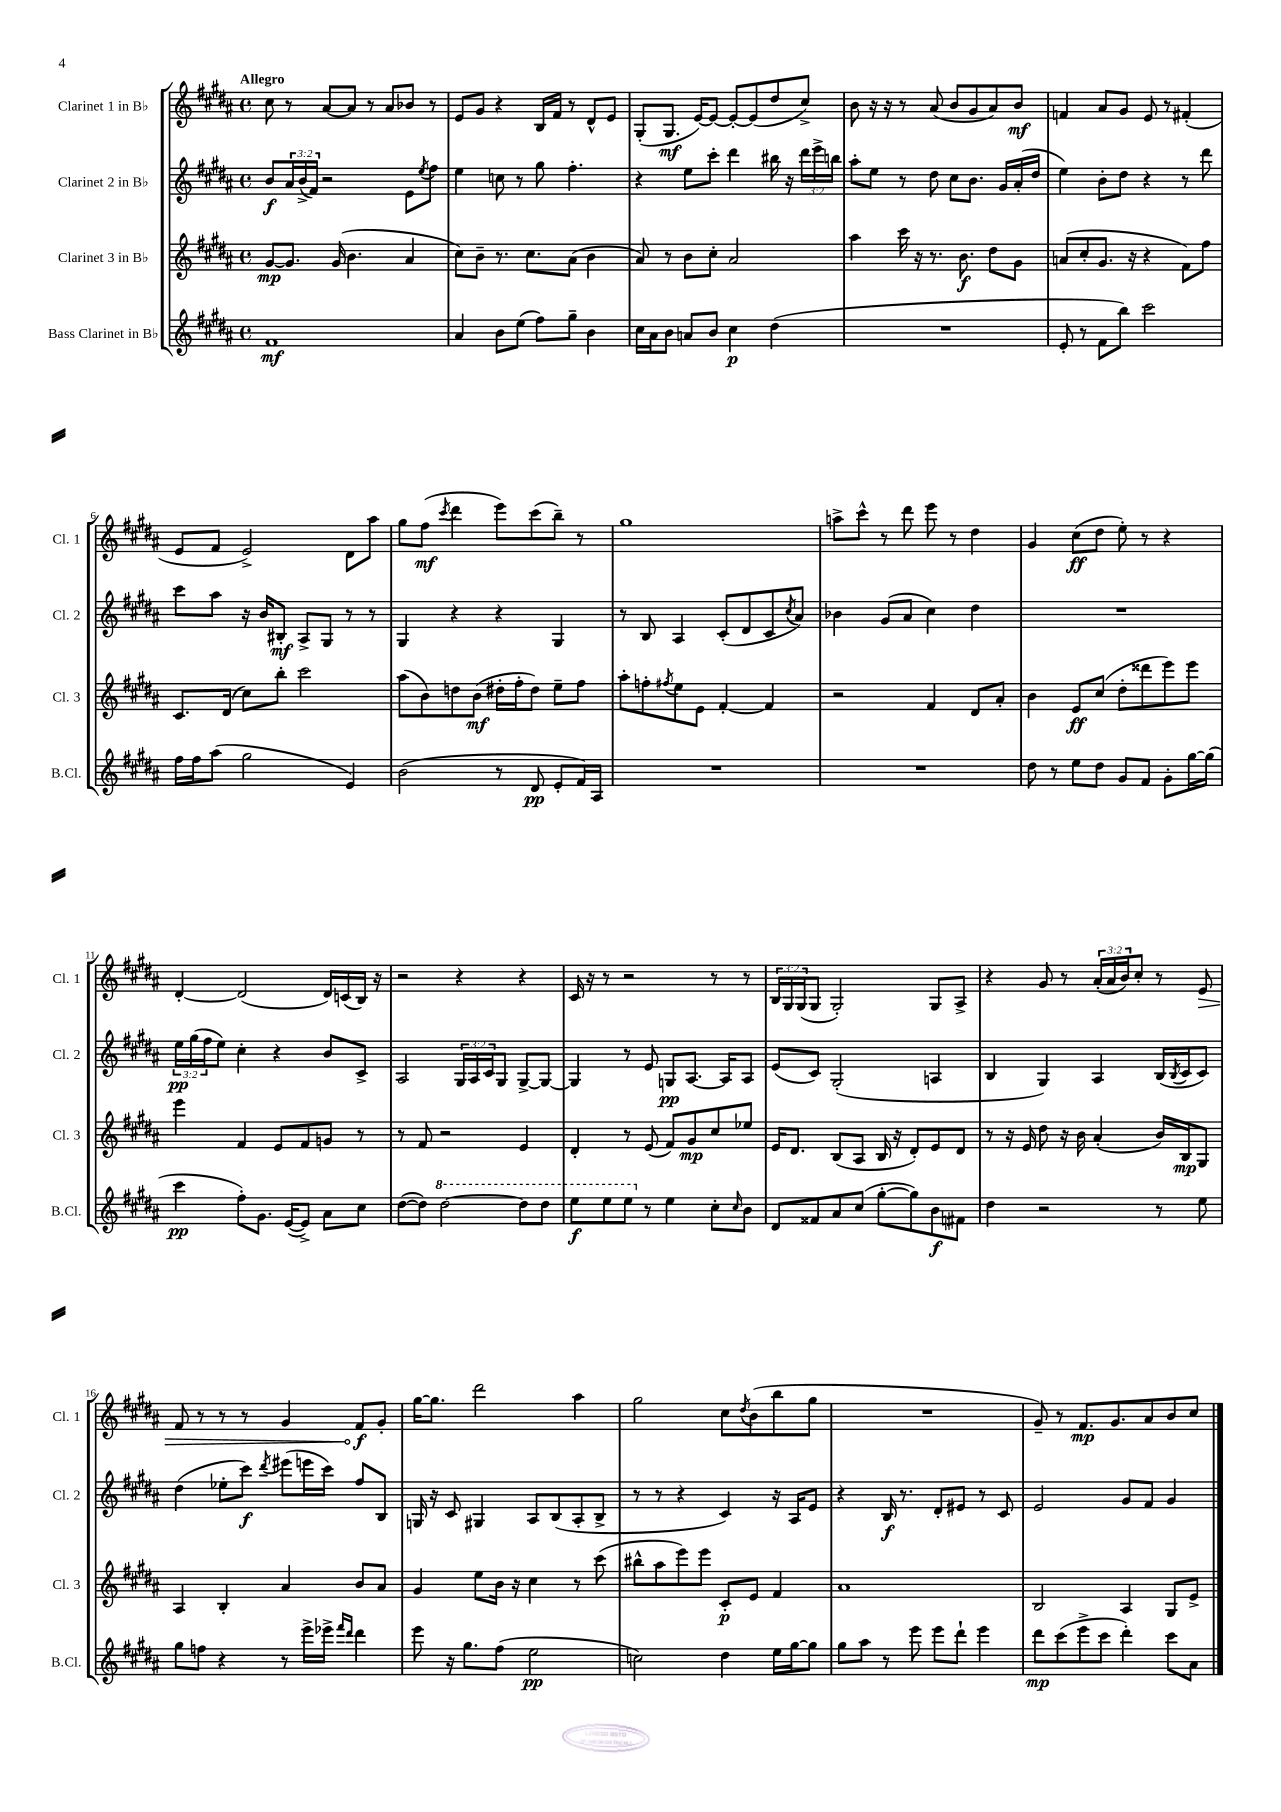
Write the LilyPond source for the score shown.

<<
\new StaffGroup <<
\new Staff = "s0" \with { instrumentName = "Clarinet 1 in Bb" shortInstrumentName = "Cl. 1" } {
    \clef treble \key b \major \defaultTimeSignature \time 4/4 \override Staff.TupletNumber.text = #tuplet-number::calc-fraction-text \tempo "Allegro"
    cis''8 r8 ais'8~ ais'8 r8 ais'8 bes'8 r8 |
    e'8 gis'8 r4 b16 fis'16 r8 dis'8-^ e'8 |
    gis8-.( gis8.\mf e'16~) e'8~ e'8~-. e'8( dis''8 cis''8->) |
    b'8 r16 r16 r8 ais'8( b'8 gis'8 ais'8) b'8\mf |
    f'4 ais'8 gis'8 e'8 r8 fis'4-.( |
    e'8 fis'8 e'2->) dis'8 ais''8 |
    gis''8 fis''8\mf( \acciaccatura { cis'''8 } dis'''4 e'''8) cis'''8( b''8--) r8 |
    gis''1 |
    a''8-> cis'''8-^ r8 dis'''8 e'''8 r8 dis''4 |
    gis'4 cis''8\ff( dis''8 e''8-.) r8 r4 |
    dis'4~-. dis'2( dis'16) c'16( b16) r16 |
    r2 r4 r4 |
    cis'16 r16 r8 r2 r8 r8 |
    \tuplet 3/2 { b16 gis16 gis16( } gis8 gis2-.) gis8 ais8-> |
    r4 gis'8 r8 \tuplet 3/2 { ais'16-.( ais'16 b'16) } cis''8-. r8 \once \override Hairpin.circled-tip = ##t e'8\> |
    fis'8 r8 r8 r8 gis'4 fis'8\f\! gis'8-. |
    gis''16~ gis''8. dis'''2 ais''4 |
    gis''2 cis''8 \acciaccatura { dis''8 } b'8( b''8 gis''8 |
    R1 |
    gis'8--) r8 fis'8.\mp gis'8. ais'8 b'8 cis''8 \bar "|." |
}
\new Staff = "s1" \with { instrumentName = "Clarinet 2 in Bb" shortInstrumentName = "Cl. 2" } {
    \clef treble \key b \major \defaultTimeSignature \time 4/4 \override Staff.TupletNumber.text = #tuplet-number::calc-fraction-text
    b'8\f \tuplet 3/2 { ais'16 b'16->( fis'16) } r2 e'8 \acciaccatura { e''8 } fis''8 |
    e''4 c''8 r8 gis''8 fis''4.-. |
    r4 e''8 cis'''8-. dis'''4 bis''16 r16 \tuplet 3/2 { dis'''16 e'''16-> b''16 } |
    ais''8-. e''8 r8 dis''8 cis''8 b'8. gis'16 ais'16-.( dis''16 |
    e''4) b'8-. dis''8 r4 r8 dis'''8 |
    cis'''8 ais''8 r16 b'16 bis8-.\mf ais8-> gis8 r8 r8 |
    gis4 r4 r4 gis4 |
    r8 b8 ais4 cis'8-.( dis'8 cis'8 \acciaccatura { cis''8 } ais'8) |
    bes'4 gis'8( ais'8 cis''4) dis''4 |
    R1 |
    \tuplet 3/2 { e''16\pp gis''16( fis''16 } e''8) cis''4-. r4 b'8 cis'8-> |
    ais2 \tuplet 3/2 { gis16 ais16 cis'16 } gis8 gis8~-> gis8~ |
    gis4 r8 e'8 g8\pp ais8.~ ais16 ais8 |
    e'8( cis'8) gis2-.( a4 |
    b4 gis4) ais4 b16( \acciaccatura { b8 } cis'16 cis'8) |
    dis''4( ees''8-. cis'''8\f) \acciaccatura { dis'''8 } eis'''8( e'''16 cis'''16) fis''8 b8 |
    g16 r16 cis'8 gis4 ais8 b8( ais8-. b8-> |
    r8 r8 r4 cis'4) r16 ais16 e'8 |
    r4 b16\f r8. dis'8-. eis'8 r8 cis'8 |
    e'2 gis'8 fis'8 gis'4 \bar "|." |
}
\new Staff = "s2" \with { instrumentName = "Clarinet 3 in Bb" shortInstrumentName = "Cl. 3" } {
    \clef treble \key b \major \defaultTimeSignature \time 4/4
    gis'8~\mp gis'8. gis'16( b'4. ais'4 |
    cis''8) b'8-- r8. cis''8. ais'8( b'4 |
    ais'8) r8 b'8 cis''8-. ais'2 |
    ais''4 cis'''16 r16 r8. b'8.\f dis''8 gis'8 |
    a'8( cis''8-. gis'8. r16 r4 fis'8) fis''8 |
    cis'8. dis'16( cis''8) b''8-. cis'''2 |
    ais''8( b'8) d''8 b'8\mf( dis''16-. fis''16-. dis''8) e''8-- fis''8 |
    ais''8-. f''8-. \acciaccatura { fis''8 } e''8 e'8 fis'4~-. fis'4 |
    r2 fis'4 dis'8 ais'8-. |
    b'4 e'8\ff cis''8( dis''8-. disis'''8 e'''8) e'''8 |
    e'''4 fis'4 e'8 fis'8 g'8 r8 |
    r8 fis'8 r2 e'4 |
    dis'4-. r8 e'8( fis'8) gis'8\mp cis''8 ees''8 |
    e'16 dis'8. b8( ais8 b16 r16 dis'8-.) e'8 dis'8 |
    r8 r16 e'16 dis''8 r16 b'16 ais'4-.( b'16) b16\mp gis8 |
    ais4 b4-. ais'4 b'8 ais'8 |
    gis'4 e''8 b'16 r16 cis''4 r8 cis'''8( |
    bis''8-^ ais''8 e'''8) e'''8 cis'8-.\p e'8 fis'4 |
    ais'1 |
    b2 ais4 gis8 e'8-> \bar "|." |
}
\new Staff = "s3" \with { instrumentName = "Bass Clarinet in Bb" shortInstrumentName = "B.Cl." } {
    \clef treble \key b \major \defaultTimeSignature \time 4/4
    fis'1\mf |
    ais'4 b'8 e''8( fis''8) gis''8-- b'4 |
    cis''16 ais'16 b'8 a'8 b'8 cis''4\p dis''4( |
    R1 |
    e'8-. r8 fis'8 b''8) cis'''2 |
    fis''16 fis''16 ais''8( gis''2 e'4) |
    b'2( r8 dis'8\pp e'8-. fis'16) ais16 |
    R1 |
    R1 |
    dis''8 r8 e''8 dis''8 gis'8 fis'8 gis'8-. gis''16~ gis''16( |
    cis'''4\pp fis''8-.) gis'8. e'16~( e'8->) ais'8 cis''8 |
    dis''8~( dis''8) \ottava #1 dis'''2~ dis'''8 dis'''8 |
    e'''8\f e'''8 e'''8 \ottava #0 r8 e''4 cis''8-. \grace { cis''16 } b'8 |
    dis'8 fisis'8 ais'8 cis''8( gis''8~-. gis''8) b'8\f fis'8 |
    dis''4 r2 r8 e''8 |
    gis''8 f''8 r4 r8 e'''16-> ees'''16-> \grace { fis'''16 dis'''16 } dis'''4 |
    e'''8 r16 gis''8. fis''8( e''2\pp |
    c''2) dis''4 e''16 gis''16~ gis''8 |
    gis''8 ais''8 r8 e'''8 e'''8 dis'''8-! e'''4 |
    dis'''8\mp cis'''8( e'''8-> cis'''8 dis'''4-.) cis'''8 ais'8 \bar "|." |
}
>>
>>
